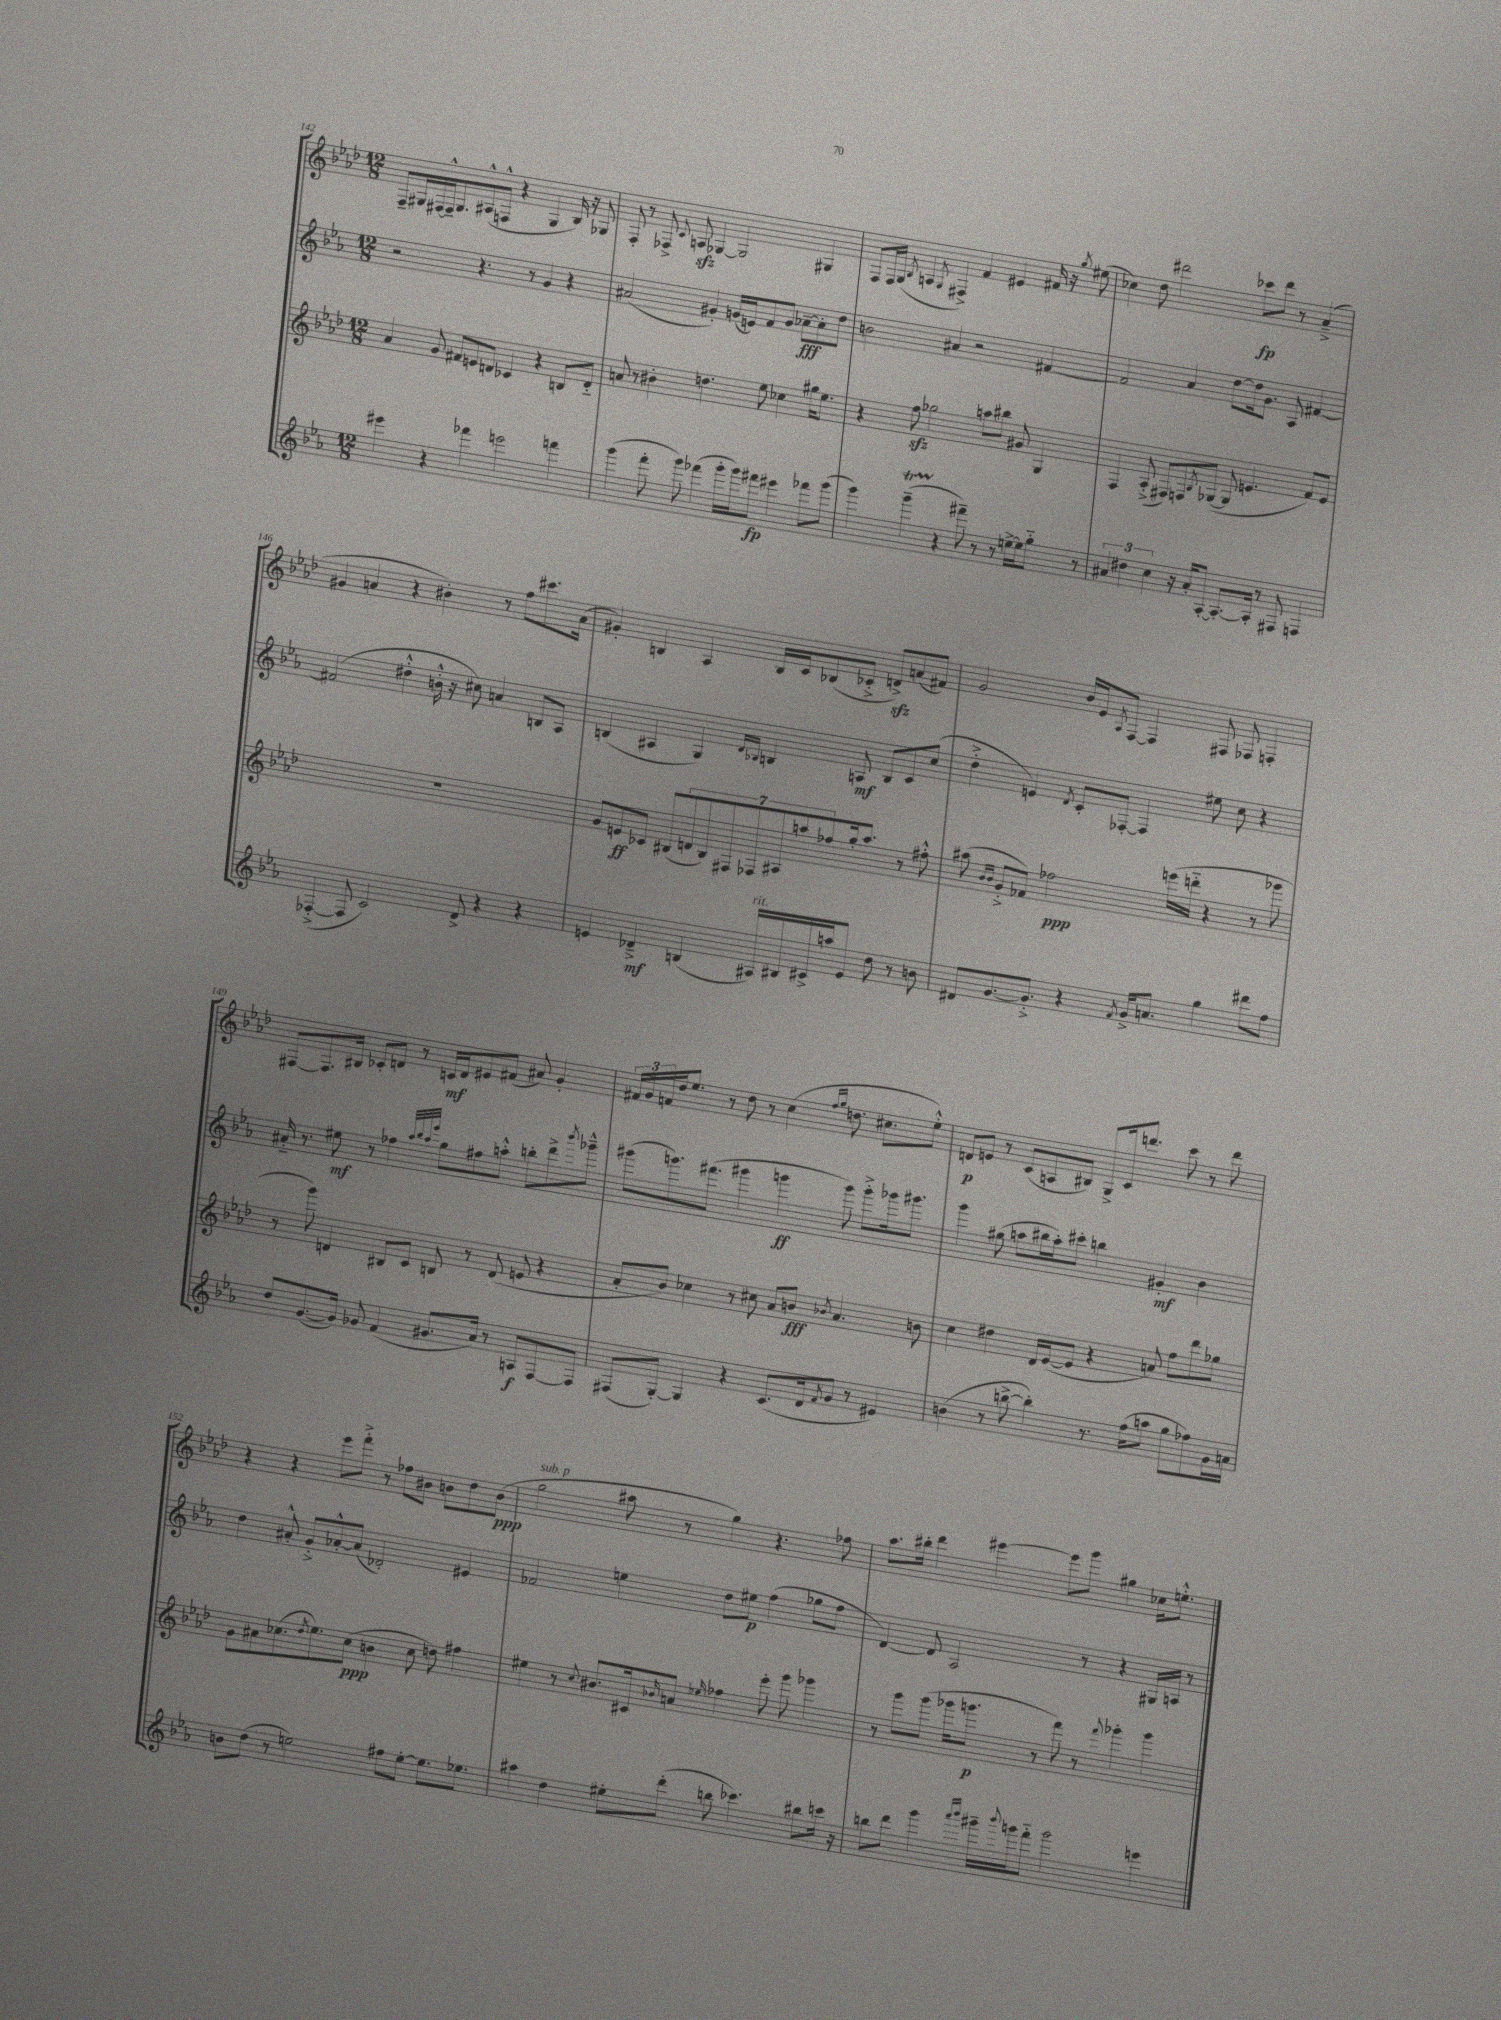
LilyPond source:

<<
\new StaffGroup <<
\new Staff = "s0" {
    \clef treble \key aes \major \numericTimeSignature \time 12/8
    f8-- gis16 fis16~ fis16---^ gis8. ais8-^( f8-^ r4 gis4 bes16) r16 ges8 |
    f8-. r8 fes8-> \appoggiatura { c'8 } a8\sfz ges4~ ges2 gis4 |
    f8 f16 g16( \acciaccatura { bes8 } a4 \acciaccatura { g8 } fis4->) f'4 eis'4 fis'16 r16 \acciaccatura { g''8 } eis''8( |
    ces''4) des''8 dis'''2 ces'''8\fp dis'''8 r8 aes'4--->( |
    gis'4 a'4 r4 bis'4-.) r8 f''8 cis'''8. a'16( |
    gis'4-.) b4 aes4 b16 c'16 bes8( ces'8-.-> d'8->\sfz) a'8( fis'8) |
    g'2 bes'16 ees'16 \acciaccatura { aes8 } f8~ f4 fis8 fes8 f4-. |
    fis8~ fis8. bis16 ces'8-. d'8 r8 c'16\mf d'16 eis'8 fis'8( ais'8) g'4-. |
    \tuplet 3/2 { fis'16 g'16 f'16 } des''16 ees''8. r8 des''8 r8 c''4( \grace { f''16 g''16 } d''8. cis''8. ees''8-.-^) |
    d'8\p e'8 r8 c'8( a8 bis8) g8-> c'16 d'''8. c'''8 r8 d'''8 |
    r4 r4 ees'''8 f'''8-.-> r8 fes''8 bis'8 b'8 des''8 b'8\ppp( |
    g''2^\markup { \italic "sub. p" } ais''8 r8 g''4) r4. fes''8 |
    aes''8. bis''16-. des'''4 eis'''4~ eis'''8 g'''8 gis''4 ces''16 e''8.-.-^ \bar "|." |
}
\new Staff = "s1" {
    \clef treble \key ees \major \numericTimeSignature \time 12/8
    r2 r4. r8 g'4 r4 |
    ais'2( gis'4-.) g'16( e'16) f'8 g'8 aes'8~--\fff aes'8-. d''8 |
    b'2 ais'4 r2 fis'4~ |
    fis'2 aes'4 d''8~ d''16 g'8. aes8 fis'4~ |
    fis'2( dis''4-.-^ b'16-.-^ r16 cis''8) a'4 b8 aes8 |
    b4( ais4 g4) \grace { d'16 bes16 } b4 a8\mf b8 c'8 c''8( |
    d''4-.-> e'4) \acciaccatura { d'8 } c'8-. fes8~-. fes4 eis''8 c''8 r4 |
    ais'16-_ r8. eis''8\mf r8 fes''4 \grace { aes''32 bes''32 aes''32 ees'''32 } g''8 fis''8 a''8-.-^ b''8-. d'''8-> \acciaccatura { bes'''8 } ges'''8---^ |
    gis'''8( g'''8.) fis'''8.( gis'''4 g'''4\ff g'''8) g'''8-.-> ges'''16 gis'''8. |
    g'''4 gis''8( a''8 bis''16 a''16-.) cis'''8-. b''4 gis'4-.\mf bes'4 |
    d''4 ais'8-.-^ g'8-.-> aes'8~-.-^ aes'8( des'2-.) eis'4 |
    fes'2 e''4 d''8 eis''8\p f''4( ges''8 f''8 |
    d'4~) d'8 aes2 r8 r4 gis16 a16 r8 \bar "|." |
}
\new Staff = "s2" {
    \clef treble \key aes \major \numericTimeSignature \time 12/8
    aes'4 g'8 fis'8 e'8 d'8 ces'4 r4 b8 d'8-_ |
    a'8 r8 bis'4-. d''4. ees''8 ces''4 gis''16 ees''8. |
    r4 f''8\sfz ges''2 a''8 bis''8 gis'8 g4 |
    f4 aes8-.->( fis8) f8 \acciaccatura { bes8 } ges8~( ges8 e'4. f'8) e'8 |
    R1. |
    g'8 e'8\ff ces'8 bis8( \tuplet 7/4 { d'8 bis8) fis8 fes8 ais8 a''8 fes''8 } g''16-. a''8. r8 fis''8-.-^ |
    ais''8( \grace { bes'16 bes'16 } g'8-.-> fes'8) fes''2\ppp e'''16( d'''16-_ r4 r8 ges'''8 |
    r8 g'''8) d'4 bis8 c'8 b8 r8 d'8( e'8 r4 |
    aes'8-. bes'8) ces''4 r8 cis''8 aes'8 b'8\fff \acciaccatura { bes'8 } aes'4. b'8 |
    c''4 dis''4 des'16 ees'16~( ees'8 r4 a'8) f''8 des'''8 ges''8 |
    g'8 ais'8 ces''8.( \acciaccatura { des''8 } ees''8.) ces''8\ppp( b'4 ces''8 d''8) fis''4 |
    eis''4 r8 \appoggiatura { c''8 } bis'8. cis'16 \grace { bes'16 } a'8 \grace { ees''16 } fes''4 ees'''8-. g'''8 ges'''4 |
    r8 g'''8 g'''8( ges'''16 g'''8.\p r8 f'''8) r8 \appoggiatura { f'''8 } ges'''4-. ges'''4 \bar "|." |
}
\new Staff = "s3" {
    \clef treble \key ees \major \numericTimeSignature \time 12/8
    eis'''4 r4 fes'''4 e'''2 f'''4 |
    g'''4( f'''8-. g'''8) fes'''4( g'''16-. g'''16) fis'''8\fp eis'''4 fes'''8 g'''8( |
    g'''4) g'''4--\startTrillSpan( r4\stopTrillSpan fis'''8--) r8 r8 e''16~-> e''16 g''8-_ r8 |
    \tuplet 3/2 { ais'4 dis''4 c''4 } r16 ais'16-. aes8~-. aes8.~-. aes16-. r8 fis8 f4 |
    fes4~-.->( fes8 c'2) d'8-> r4 r4 |
    e'4 des'4--->\mf b4( ais16^\markup { \italic "rit." }) bis16 cis'16-> a''16 e'8 d''8 r8 b'8 |
    dis'8 g'8.~ g'8.-.-> r4 \acciaccatura { f'8 } g'16-> a'8. g''4 dis'''8 f''8 |
    d''8 g'8.~( g'16) ges'8 f'4( gis'8. aes'16) r8 a8\f f8~ f8 |
    fis8( g8~-.) g4 r4 c'8.( d'16 \acciaccatura { f'8 } g'8 r8 eis'4) |
    b'4( r8 b''8~-> b''4-.) r8. f''16( a''8 g''8 fes''8) g'16 a'16 |
    b'8 d''8( r8 e''2) fis''8 e''8~-. e''8. ees''8. |
    ais''4 d''4 eis''8-. d'''8-.( b''8 ces'''4.) bis''8 c'''16 r16 |
    b''8 d'''8 g'''4 \grace { aes'''16 bes'''16 } gis'''16-- \appoggiatura { bes'''8 } g'''16 f'''8-_ g'''2 e'''4 \bar "|." |
}
>>
>>
\layout { \context { \Score currentBarNumber = #142 } }
